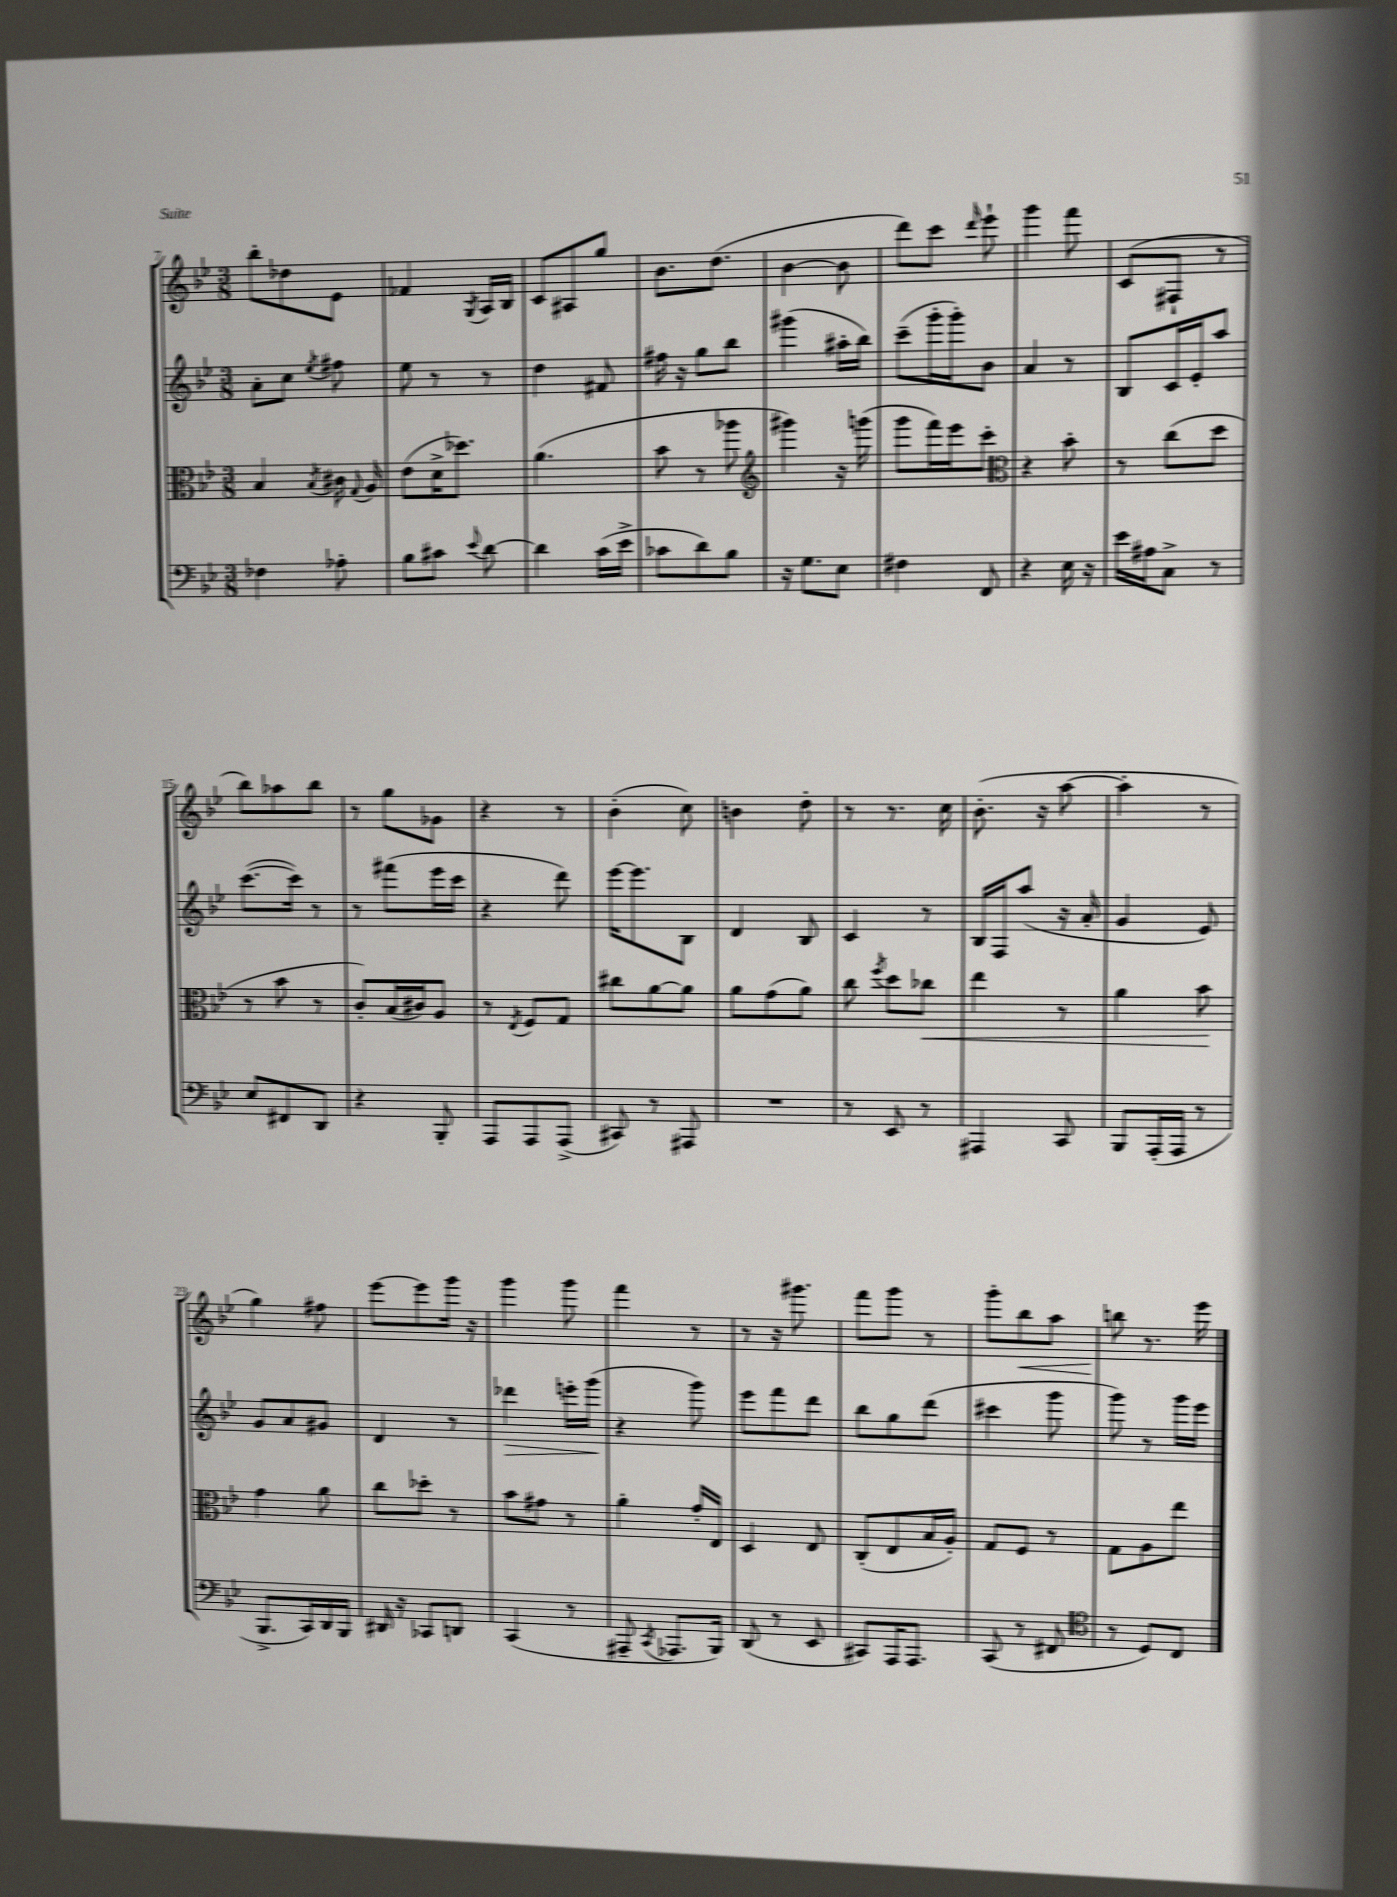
<<
\new StaffGroup <<
\new Staff = "s0" {
    \clef treble \key bes \major \numericTimeSignature \time 3/8
    \autoBeamOff bes''8[-. des''8 ees'8] |
    fes'4 \acciaccatura { g8 } a16[ bes16] |
    c'8[ ais8 g''8] |
    bes'8.[ d''8.]( |
    bes'4~ bes'8 |
    d'''8[) c'''8] \grace { d'''16 } ees'''8-! |
    g'''4 f'''8 |
    c'8[( fis8]-! r8 |
    bes''8[) aes''8 bes''8] |
    r8 g''8[ ges'8] |
    r4 r8 |
    bes'4-.( c''8) |
    b'4 d''8-. |
    r8 r8. c''16 |
    bes'8.-.( r16 a''8~ |
    a''4-. r8 |
    g''4) fis''8 |
    ees'''8[~ ees'''8 g'''16] r16 |
    g'''4 g'''8 |
    f'''4 r8 |
    r8 r16 gis'''8. |
    f'''8[ g'''8] r8 |
    g'''8[-. bes''8\< a''8] |
    b''8\! r8. ees'''16 \bar "|." |
}
\new Staff = "s1" {
    \clef treble \key bes \major \numericTimeSignature \time 3/8
    \autoBeamOff a'8[-. c''8] \acciaccatura { ees''8 } fis''8 |
    ees''8 r8 r8 |
    d''4 fis'8 |
    fis''16 r16 g''8[ bes''8] |
    gis'''4( ais''16[-. bes''16]) |
    c'''8[--( g'''16-. g'''16-.) bes'8] |
    a'4 r8 |
    bes8[ c'16 ees'16-. a''8] |
    c'''8.[~( c'''16]) r8 |
    r8 fis'''8[( ees'''16 c'''16] |
    r4 d'''8) |
    ees'''16[~ ees'''8. bes8] |
    d'4 bes8 |
    c'4 r8 |
    bes16[ f16 a''8]( r16 a'16-. |
    g'4 ees'8) |
    g'8[ a'8 gis'8] |
    d'4 r8 |
    des'''4\> e'''16[-. g'''16]\!( |
    r4 g'''8) |
    ees'''8[ f'''8 d'''8] |
    bes''8[ g''8 d'''8]( |
    cis'''4 g'''8 |
    g'''8) r8 g'''16[ ees'''16] \bar "|." |
}
\new Staff = "s2" {
    \clef alto \key bes \major \numericTimeSignature \time 3/8
    \autoBeamOff bes4 \acciaccatura { bes8 } cis'16 \appoggiatura { g8 } a16 |
    ees'8[( d'16-> des''8.]) |
    a'4.( |
    bes'8 r8 aes''8 |
    \clef treble gis'''4) r16 g'''16( |
    g'''8[ f'''16) ees'''16 c'''8]-. |
    \clef alto r4 bes'8-. |
    r8 c''8[( d''8] |
    r8 bes'8 r8 |
    c'8[-.) bes16( cis'16) a8] |
    r8 \acciaccatura { ees8 } f8[ g8] |
    cis''8[ a'8~ a'8] |
    a'8[ g'8( a'8]) |
    c''8 \acciaccatura { f''8 } d''8[ ces''8]\< |
    ees''4 r8 |
    a'4 bes'8\! |
    g'4 a'8 |
    c''8[ des''8]-. r8 |
    bes'8[ gis'8] r8 |
    a'4-. g'16[-. ees16] |
    d4 ees8 |
    c8[-.( ees8 bes16 a16]-.) |
    g8[ f8] r8 |
    g8[ a8 ees''8] \bar "|." |
}
\new Staff = "s3" {
    \clef bass \key bes \major \numericTimeSignature \time 3/8
    \autoBeamOff fes4 aes8-. |
    bes8[ cis'8] \appoggiatura { ees'8 } d'8~ |
    d'4 c'16[( ees'16]-> |
    ces'8[ d'8) bes8] |
    r16 g8.[ ees8] |
    fis4 f,8 |
    r4 ees16 r16 |
    ees'16[ ais16 c8]-> r8 |
    ees8[ fis,8 d,8] |
    r4 bes,,8-. |
    a,,8[ a,,8 a,,8]->( |
    cis,8) r8 ais,,8 |
    R4. |
    r8 ees,8 r8 |
    ais,,4 c,8 |
    bes,,8[ a,,16-.( a,,16] r8 |
    bes,,8.[-> c,16) d,16 bes,,16] |
    dis,16 r16 ces,8[ d,8] |
    c,4( r8 |
    ais,,8-- \acciaccatura { c,8 } aes,,8.[ bes,,16]) |
    d,8( r8 ees,8 |
    cis,8[) a,,16 a,,8.] |
    c,8( r8 fis,8 |
    \clef tenor r8 d8[) c8] \bar "|." |
}
>>
>>
\layout { \context { \Score currentBarNumber = #7 } }
